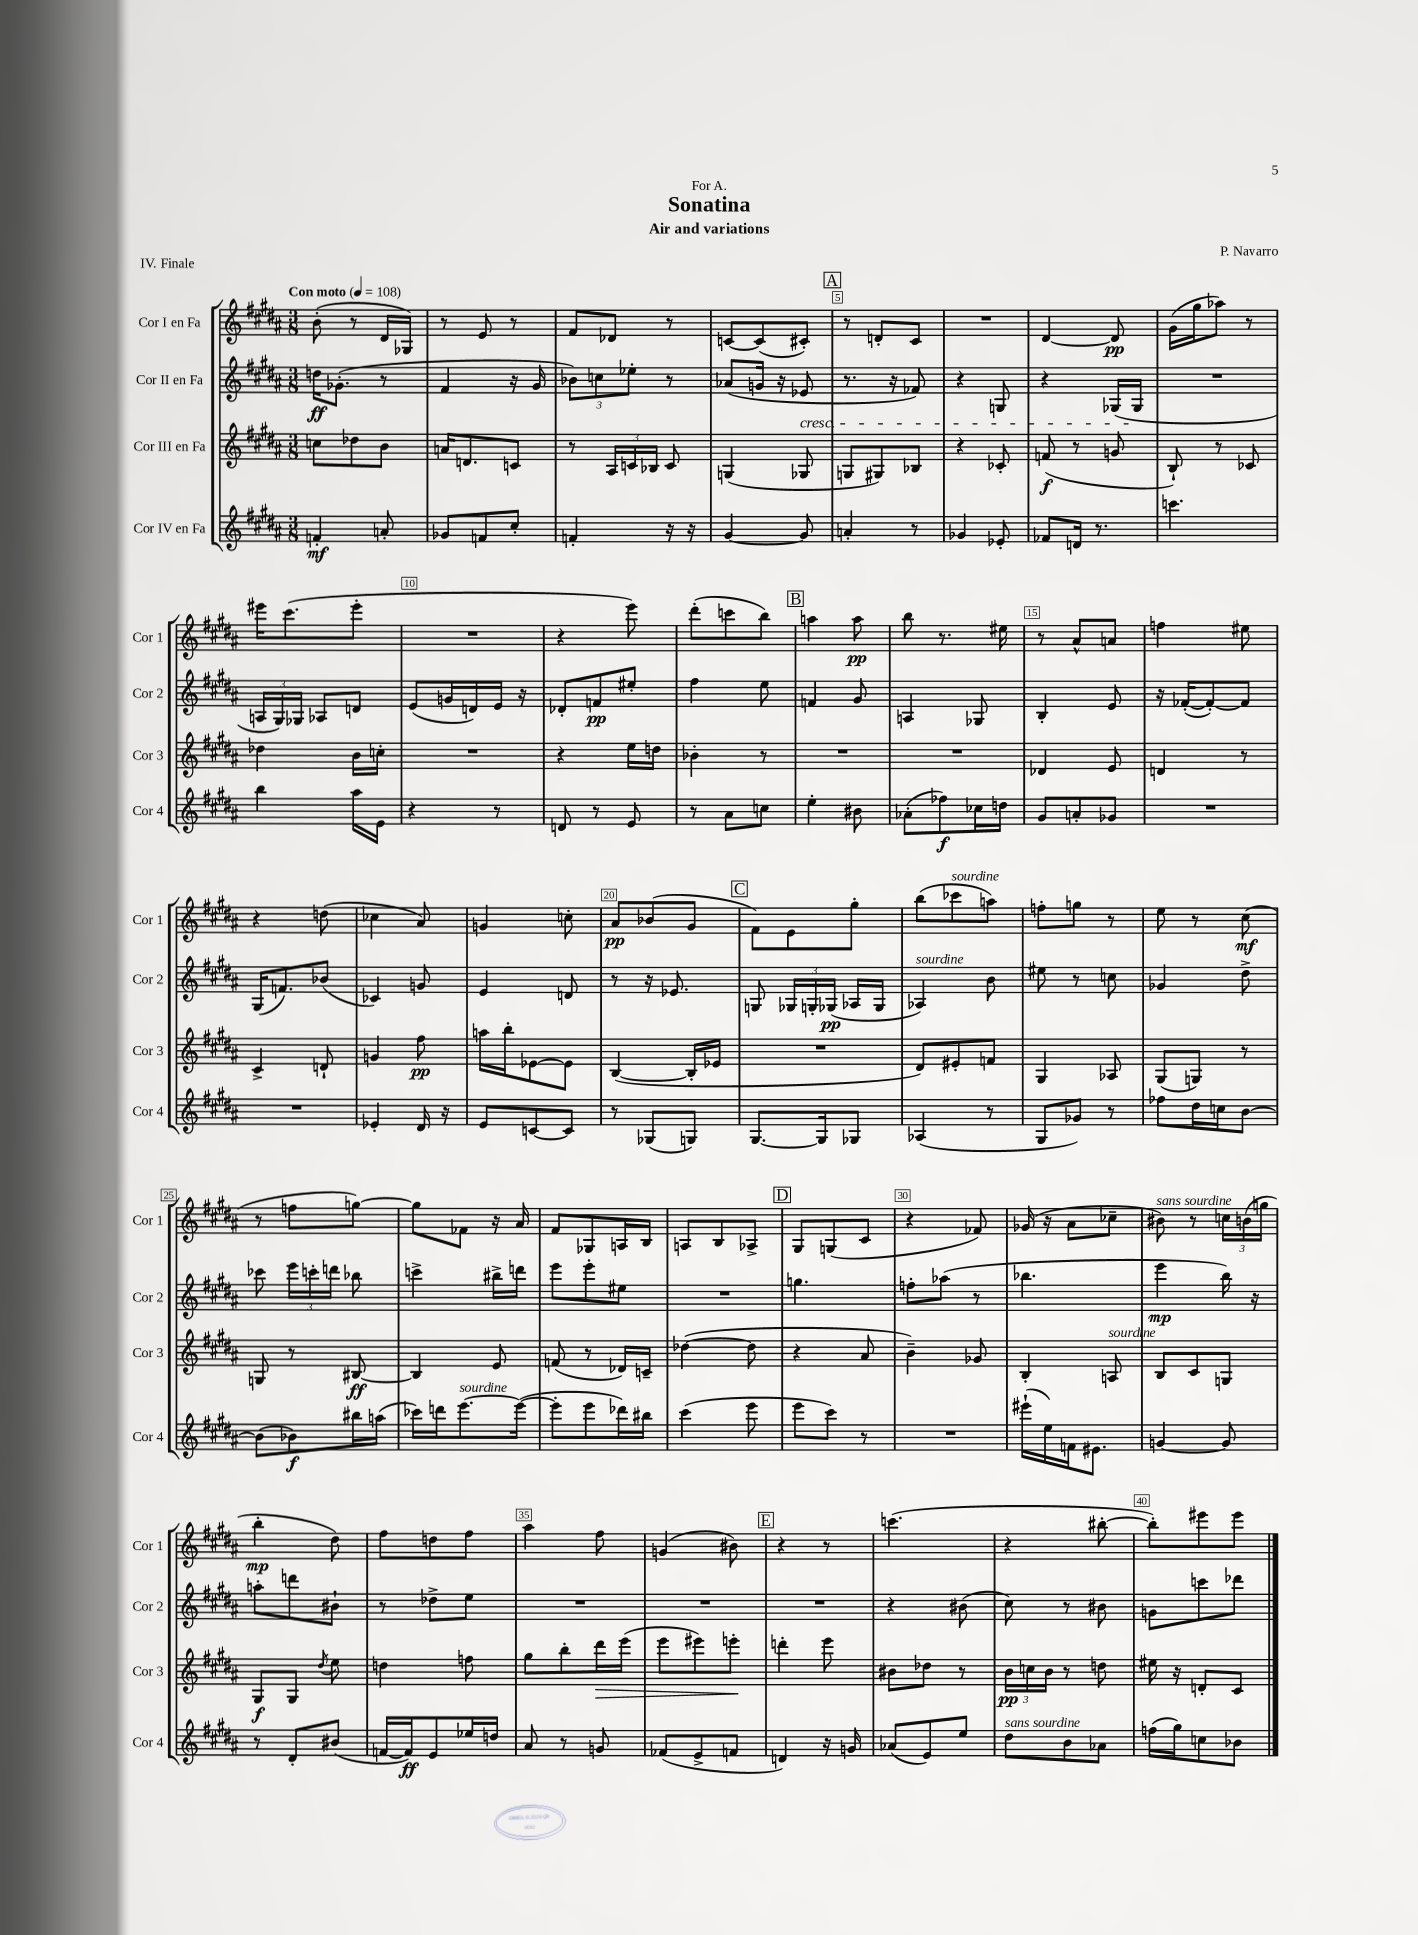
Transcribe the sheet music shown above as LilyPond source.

\header { title = "Sonatina" composer = "P. Navarro" subtitle = "Air and variations" dedication = "For A." piece = "IV. Finale" }
<<
\new StaffGroup <<
\new Staff = "s0" \with { instrumentName = "Cor I en Fa" shortInstrumentName = "Cor 1" } {
    \clef treble \key b \major \numericTimeSignature \time 3/8 \tempo "Con moto" 4 = 108
    \autoBeamOff b'8-.( r8 dis'16[ ges16]) |
    r8 e'8 r8 |
    fis'8[ des'8] r8 |
    c'8[~ c'8( cis'8]-.) |
    \mark \markup { \box "A" } r8 d'8[-. cis'8] |
    R4. |
    dis'4~ dis'8\pp |
    gis'16[( gis''16 aes''8]) r8 |
    eis'''16[ cis'''8.( eis'''8]-. |
    R4. |
    r4 e'''8) |
    dis'''8[-.( c'''8 b''8]) |
    \mark \markup { \box "B" } a''4 a''8\pp |
    b''8 r8. eis''16 |
    r8 ais'8[-^ a'8] |
    f''4 eis''8 |
    r4 d''8( |
    ces''4 ais'8) |
    g'4 c''8-. |
    ais'8[\pp bes'8( gis'8] |
    \mark \markup { \box "C" } fis'8[) e'8 gis''8]-. |
    b''8[( ces'''8^\markup { \italic "sourdine" } a''8]) |
    f''8[-. g''8] r8 |
    e''8 r8 cis''8\mf( |
    r8 f''8[ g''8]~) |
    g''8[ fes'8] r16 ais'16 |
    fis'8[ ges8 a16 b16] |
    a8[ b8 aes8]-> |
    \mark \markup { \box "D" } gis8[ g8( cis'8] |
    r4 fes'8) |
    ges'16( r16 ais'8[ ces''8]-- |
    bis'8^\markup { \italic "sans sourdine" }) r8 \tuplet 3/2 { c''16[ b'16( g''16] } |
    b''4-.\mp dis''8) |
    fis''8[ d''8 fis''8] |
    ais''4 fis''8 |
    g'4( bis'8) |
    \mark \markup { \box "E" } r4 r8 |
    c'''4.( |
    r4 bis''8~-. |
    bis''8[-.) eis'''8 eis'''8] \bar "|." |
}
\new Staff = "s1" \with { instrumentName = "Cor II en Fa" shortInstrumentName = "Cor 2" } {
    \clef treble \key b \major \numericTimeSignature \time 3/8
    \autoBeamOff d''16[\ff ges'8.]-.( r8 |
    fis'4 r16 gis'16 |
    \tuplet 3/2 { bes'8[) c''8 ees''8]-. } r8 |
    aes'8[( g'16] r16 ees'8\cresc |
    \mark \markup { \box "A" } r8. r16 fes'8) |
    r4 g8 |
    r4 ges16[( ges16]\! |
    R4. |
    \tuplet 3/2 { a16[ gis16) ges16] } aes8[ d'8] |
    e'8[( g'16 d'16) e'16] r16 |
    des'8[-. f'8\pp eis''8]-. |
    fis''4 e''8 |
    \mark \markup { \box "B" } f'4 gis'8 |
    a4 ges8 |
    b4-. e'8 |
    r16 fes'16[~-.( fes'8~-.) fes'8] |
    gis16[( f'8.) bes'8]( |
    ces'4) g'8 |
    e'4 d'8 |
    r8 r16 ees'8. |
    \mark \markup { \box "C" } g8 \tuplet 3/2 { ges16[ g16-. ges16]\pp( } aes16[ ges16] |
    aes4^\markup { \italic "sourdine" }) b'8 |
    eis''8 r8 c''8 |
    ges'4 dis''8-> |
    ces'''8 \tuplet 3/2 { e'''16[ c'''16-. d'''16] } bes''8 |
    c'''4-> bis''16[-> d'''16] |
    e'''8[ e'''8-. eis''8] |
    R4. |
    \mark \markup { \box "D" } g''4. |
    f''8[-. aes''8]( r8 |
    bes''4. |
    e'''4\mp b''16) r16 |
    a''8[-. d'''8 bis'8]-! |
    r8 des''8[-> e''8] |
    R4. |
    R4. |
    \mark \markup { \box "E" } R4. |
    r4 bis'8( |
    cis''8) r8 bis'8 |
    g'8[ c'''8 des'''8] \bar "|." |
}
\new Staff = "s2" \with { instrumentName = "Cor III en Fa" shortInstrumentName = "Cor 3" } {
    \clef treble \key b \major \numericTimeSignature \time 3/8
    \autoBeamOff c''8[ des''8 b'8] |
    a'16[ d'8. c'8] |
    r8 \tuplet 3/2 { ais16[ c'16 bes16] } c'8 |
    g4( ges8 |
    \mark \markup { \box "A" } g8[ gis8) bes8] |
    r4 ces'8-. |
    f'8\f( r8 g'8 |
    b8-!) r8 ces'8 |
    des''4 b'16[ c''16]-. |
    R4. |
    r4 e''16[ d''16] |
    bes'4-. r8 |
    \mark \markup { \box "B" } R4. |
    R4. |
    des'4 e'8 |
    d'4 r8 |
    cis'4-> d'8-! |
    g'4 fis''8\pp |
    a''16[ b''16-. ees'8~ ees'8] |
    b4~( b16[-. ees'16] |
    \mark \markup { \box "C" } R4. |
    dis'8[) eis'8-. f'8] |
    gis4 aes8 |
    gis8[( g8]) r8 |
    g8 r8 bis8~\ff |
    bis4 e'8 |
    f'8( r8 des'16[) c'16]-- |
    des''4~( des''8 |
    \mark \markup { \box "D" } r4 ais'8 |
    b'4--) ges'8 |
    b4-. a8^\markup { \italic "sourdine" } |
    b8[ cis'8 g8] |
    gis8[\f gis8] \acciaccatura { dis''8 } e''8 |
    d''4 f''8 |
    gis''8[ b''8-. dis'''16\> e'''16]( |
    e'''8[ eis'''8) e'''8]-.\! |
    \mark \markup { \box "E" } d'''4-. e'''8 |
    bis'8[ des''8] r8 |
    \tuplet 3/2 { b'16[\pp c''16 b'16] } r8 d''8 |
    eis''16 r16 d'8[-. cis'8] \bar "|." |
}
\new Staff = "s3" \with { instrumentName = "Cor IV en Fa" shortInstrumentName = "Cor 4" } {
    \clef treble \key b \major \numericTimeSignature \time 3/8
    \autoBeamOff f'4-.\mf a'8-. |
    ges'8[ f'8 cis''8]-. |
    f'4-. r16 r16 |
    gis'4~ gis'8 |
    \mark \markup { \box "A" } a'4-. r8 |
    ges'4 ees'8-. |
    fes'8[ d'16] r8. |
    c'''4. |
    b''4 ais''16[ e'16] |
    r4 r8 |
    d'8 r8 e'8 |
    r8 ais'8[ c''8] |
    \mark \markup { \box "B" } e''4-. bis'8 |
    aes'8[-.( fes''8\f) ces''16 d''16] |
    gis'8[ a'8-. ges'8] |
    R4. |
    R4. |
    ees'4-. dis'16 r16 |
    e'8[ c'8~ c'8] |
    r8 ges8[( g8]) |
    \mark \markup { \box "C" } gis8.[~ gis16 ges8] |
    aes4( r8 |
    gis8[ ges'8]) r8 |
    fes''8[ dis''16 c''16 b'8]~ |
    b'8[( bes'8\f) bis''16 a''16]( |
    ces'''16[) d'''16 e'''8.~^\markup { \italic "sourdine" } e'''16]~( |
    e'''8[-. e'''8 des'''16) bis''16] |
    cis'''4( e'''8 |
    \mark \markup { \box "D" } e'''8[ cis'''8]) r8 |
    R4. |
    eis'''16[-!( e''16) f'16 eis'8.] |
    g'4~ g'8 |
    r8 dis'8[-. bis'8]( |
    f'16[~ f'16\ff) e'8 ees''16 d''16] |
    ais'8 r8 g'8 |
    fes'8[( e'8-> f'8] |
    \mark \markup { \box "E" } d'4) r16 g'16 |
    aes'8[( e'8) e''8] |
    dis''8[^\markup { \italic "sans sourdine" } b'8 aes'8] |
    f''16[( gis''16) c''8 bes'8] \bar "|." |
}
>>
>>
\layout { \context { \Score \override BarNumber.break-visibility = ##(#f #t #t) barNumberVisibility = #(every-nth-bar-number-visible 5) \override BarNumber.stencil = #(make-stencil-boxer 0.1 0.3 ly:text-interface::print) } }
